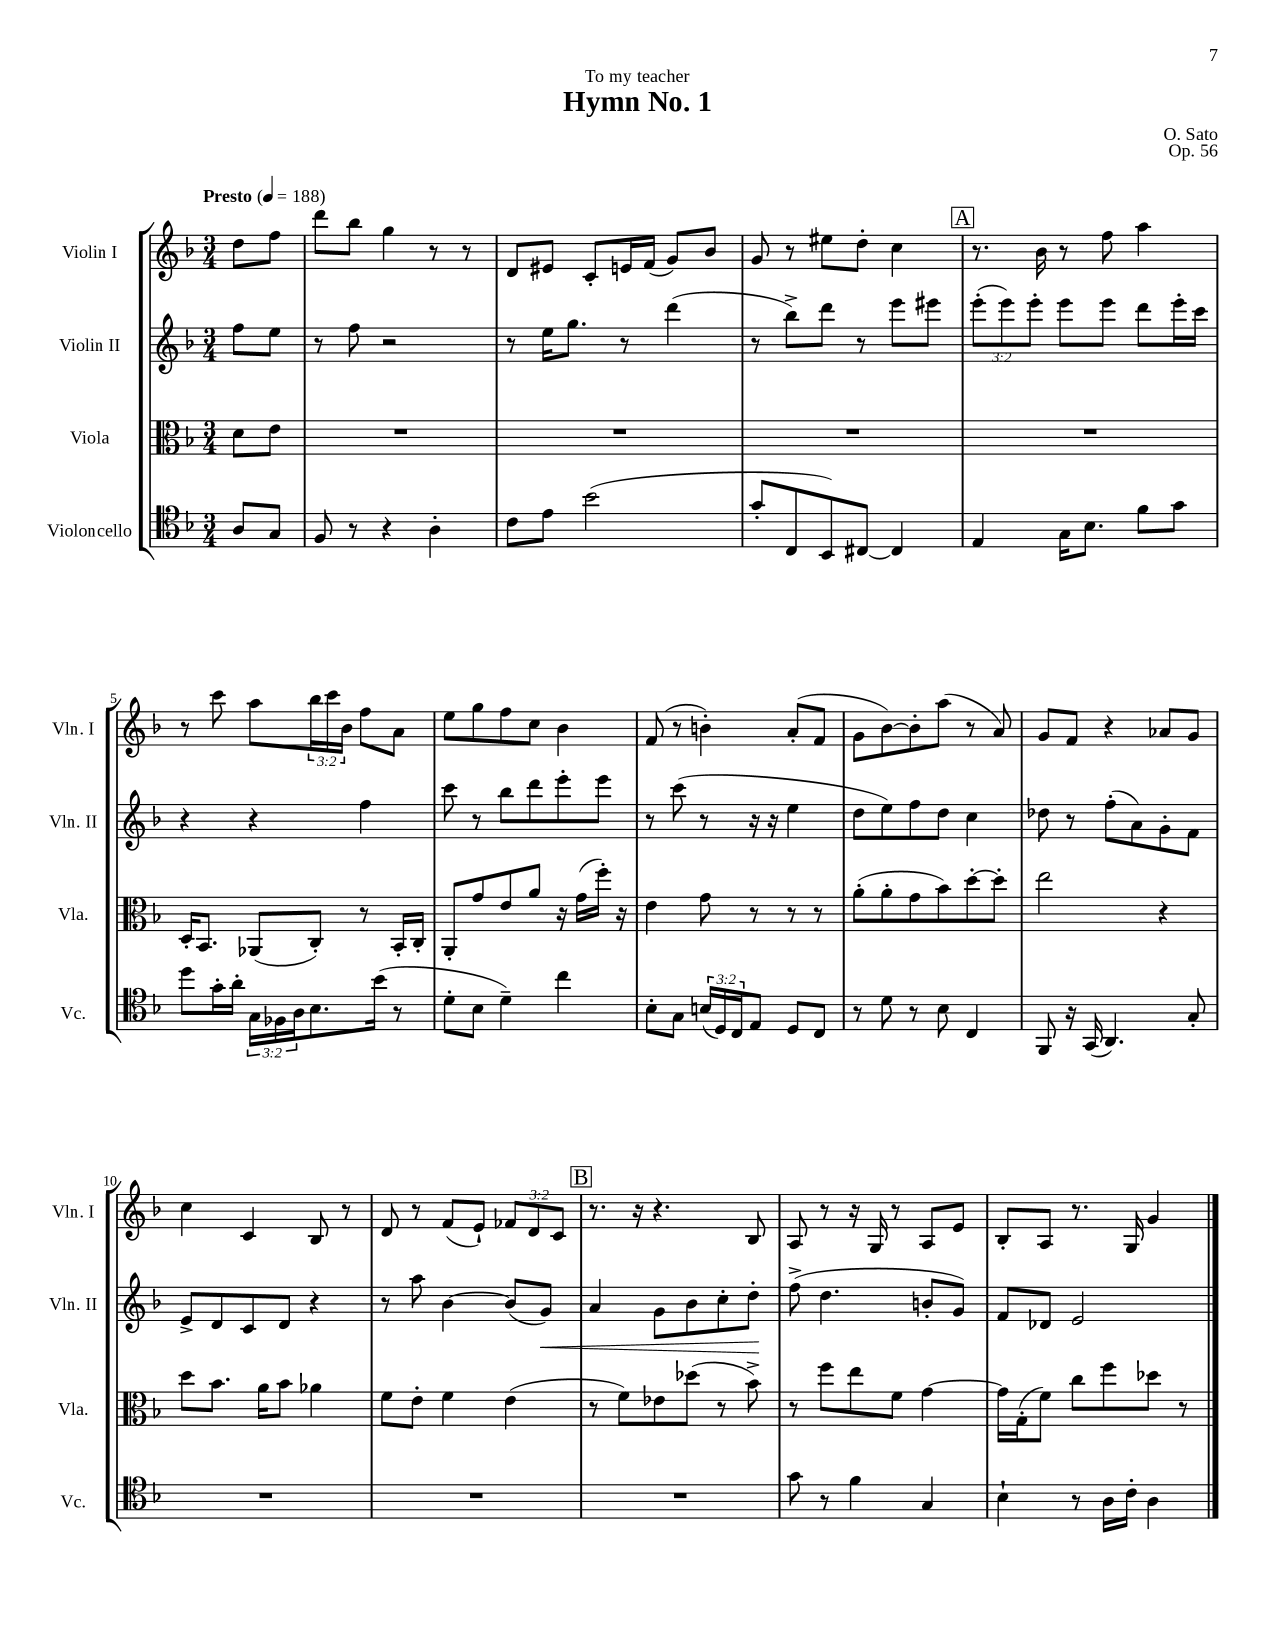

**kern	**kern	**kern	**dynam	**kern
*part4	*part3	*part2	*part2	*part1
*staff4	*staff3	*staff2	*staff2	*staff1
*I"Violoncello	*I"Viola	*I"Violin II	*	*I"Violin I
*I'Vc.	*I'Vla.	*I'Vln. II	*	*I'Vln. I
*clefC4	*clefC3	*clefG2	*	*clefG2
*k[b-]	*k[b-]	*k[b-]	*	*k[b-]
*M3/4	*M3/4	*M3/4	*	*M3/4
*MM188	*MM188	*MM188	*	*MM188
=	=	=	=	=
!	!	!	!	!LO:TX:a:B:t=Presto
8A/L	8d\L	8ff\L	.	8dd\L
8G/J	8e\J	8ee\J	.	8ff\J
=1	=1	=1	=1	=1
8F/	2.r	8r	.	8ddd\L
8r	.	8ff\	.	8bb-\J
4r	.	2r	.	4gg\
4A'\	.	.	.	8r
.	.	.	.	8r
=2	=2	=2	=2	=2
8c\L	2.r	8r	.	8d/L
8e\J	.	16ee\KL	.	8e#X/J
.	.	8.gg\J	.	.
(2b-\	.	.	.	8c'/L
.	.	8r	.	16en/L
.	.	.	.	(16f/JJ
.	.	(4ddd\	.	8g/L)
.	.	.	.	8b-/J
=3	=3	=3	=3	=3
8g'/L	2.r	8r	.	8g/
8C/	.	8bb-^\L)	.	8r
8BB-/)	.	8ddd\J	.	8ee#X\L
[8C#X/J	.	8r	.	8dd'\J
4C#/]	.	8eee\L	.	4cc\
.	.	8eee#X\J	.	.
!!LO:REH:place=s1:t=A
=4	=4	=4	=4	=4
4E/	2.r	(12eee'\L	.	8.r
.	.	12eee\)	.	.
.	.	12eee'\J	.	.
.	.	.	.	16b-\
16G\KL	.	8eee\L	.	8r
8.B-\J	.	.	.	.
.	.	8eee\J	.	8ff\
8f\L	.	8ddd\L	.	4aa\
8g\J	.	16eee'\L	.	.
.	.	16ccc\JJ	.	.
!!LO:LB:g=z
=5	=5	=5	=5	=5
8dd\L	16D'/KL	4r	.	8r
.	8.BB-/J	.	.	.
16g'\L	.	.	.	8ccc\
16a'\JJ	.	.	.	.
24G\LL	(8AA-X/L	4r	.	8aa\L
24F-X\	.	.	.	.
24A\J	.	.	.	.
8.B-\	8C'/J)	.	.	24bb-\L
.	.	.	.	24ccc\
.	.	.	.	24b-\JJ
.	8r	4ff\	.	8ff\L
(16b-\Jk	.	.	.	.
8r	16BB-'/LL	.	.	8a\J
.	16C'/JJ	.	.	.
=6	=6	=6	=6	=6
8d'\L	8AA'/L	8ccc\	.	8ee\L
8B-\J	8g/	8r	.	8gg\
4d~\)	8e/	8bb-\L	.	8ff\
.	8a/J	8ddd\	.	8cc\J
4cc\	16r	8eee'\	.	4b-\
.	(16g\LL	.	.	.
.	16ff'\JJ)	8eee\J	.	.
.	16r	.	.	.
=7	=7	=7	=7	=7
8B-'\L	4e\	8r	.	(8f/
8G\J	.	(8ccc\	.	8r
(24Bn/LL	8g\	8r	.	4bn'\)
24D/)	.	.	.	.
24C/J	.	.	.	.
8E/J	8r	16r	.	.
.	.	16r	.	.
8D/L	8r	4ee\	.	(8a'/L
8C/J	8r	.	.	8f/J
=8	=8	=8	=8	=8
8r	(8a'\L	8dd\L	.	8g\L
8d\	8a'\	8ee\)	.	[8b-\)
8r	8g\	8ff\	.	8b-'\]
8B-\	8b-\)	8dd\J	.	(8aa\J
4C/	[8dd'\	4cc\	.	8r
.	8dd'\J]	.	.	8a/)
=9	=9	=9	=9	=9
8FF/	2ee\	8dd-X\	.	8g/L
16r	.	8r	.	8f/J
(16GG/	.	.	.	.
4.AA/)	.	(8ff'\L	.	4r
.	.	8a\)	.	.
.	4r	8g'\	.	8a-X/L
8G'/	.	8f\J	.	8g/J
!!LO:LB:g=z
=10	=10	=10	=10	=10
2.r	8dd\L	8e^/L	.	4cc\
.	8.b-\J	8d/	.	.
.	.	8c/	.	4c/
.	16a\KL	.	.	.
.	8b-\J	8d/J	.	.
.	4a-X\	4r	.	8B-/
.	.	.	.	8r
=11	=11	=11	=11	=11
2.r	8f\L	8r	.	8d/
.	8e'\J	8aa\	.	8r
.	4f\	[4b-\	.	(8f/L
.	.	.	.	8e`/J)
.	(4e\	(8b-/L]	.	12f-X/L
.	.	.	.	12d/
!	!	!	!LO:HP:b	!
.	.	8g/J)	<	.
.	.	.	.	12c/J
!!LO:REH:place=s1:t=B
=12	=12	=12	=12	=12
2.r	8r	4a/	.	8.r
.	8f\L)	.	.	.
.	.	.	.	16r
.	8e-X\	8g\L	.	4.r
.	(8dd-X\J	8b-\	.	.
.	8r	8cc'\	.	.
.	8b-^\)	8dd'\J	.	8B-/
.	.	.	[	.
=13	=13	=13	=13	=13
8g\	8r	(8ff^\	.	8A/
8r	8ff\L	4.dd\	.	8r
4f\	8ee\	.	.	16r
.	.	.	.	16G/
.	8f\J	.	.	8r
4G/	[4g\	8bn'/L	.	8A/L
.	.	8g/J)	.	8e/J
=14	=14	=14	=14	=14
4B-`\	16g\LL]	8f/L	.	8B-'/L
.	(16G'\J	.	.	.
.	8f\J)	8d-X/J	.	8A/J
8r	8cc\L	2e/	.	8.r
16A\LL	8ff\	.	.	.
16c'\JJ	.	.	.	16G/
4A\	8dd-X\J	.	.	4g/
.	8r	.	.	.
==	==	==	==	==
*-	*-	*-	*-	*-
